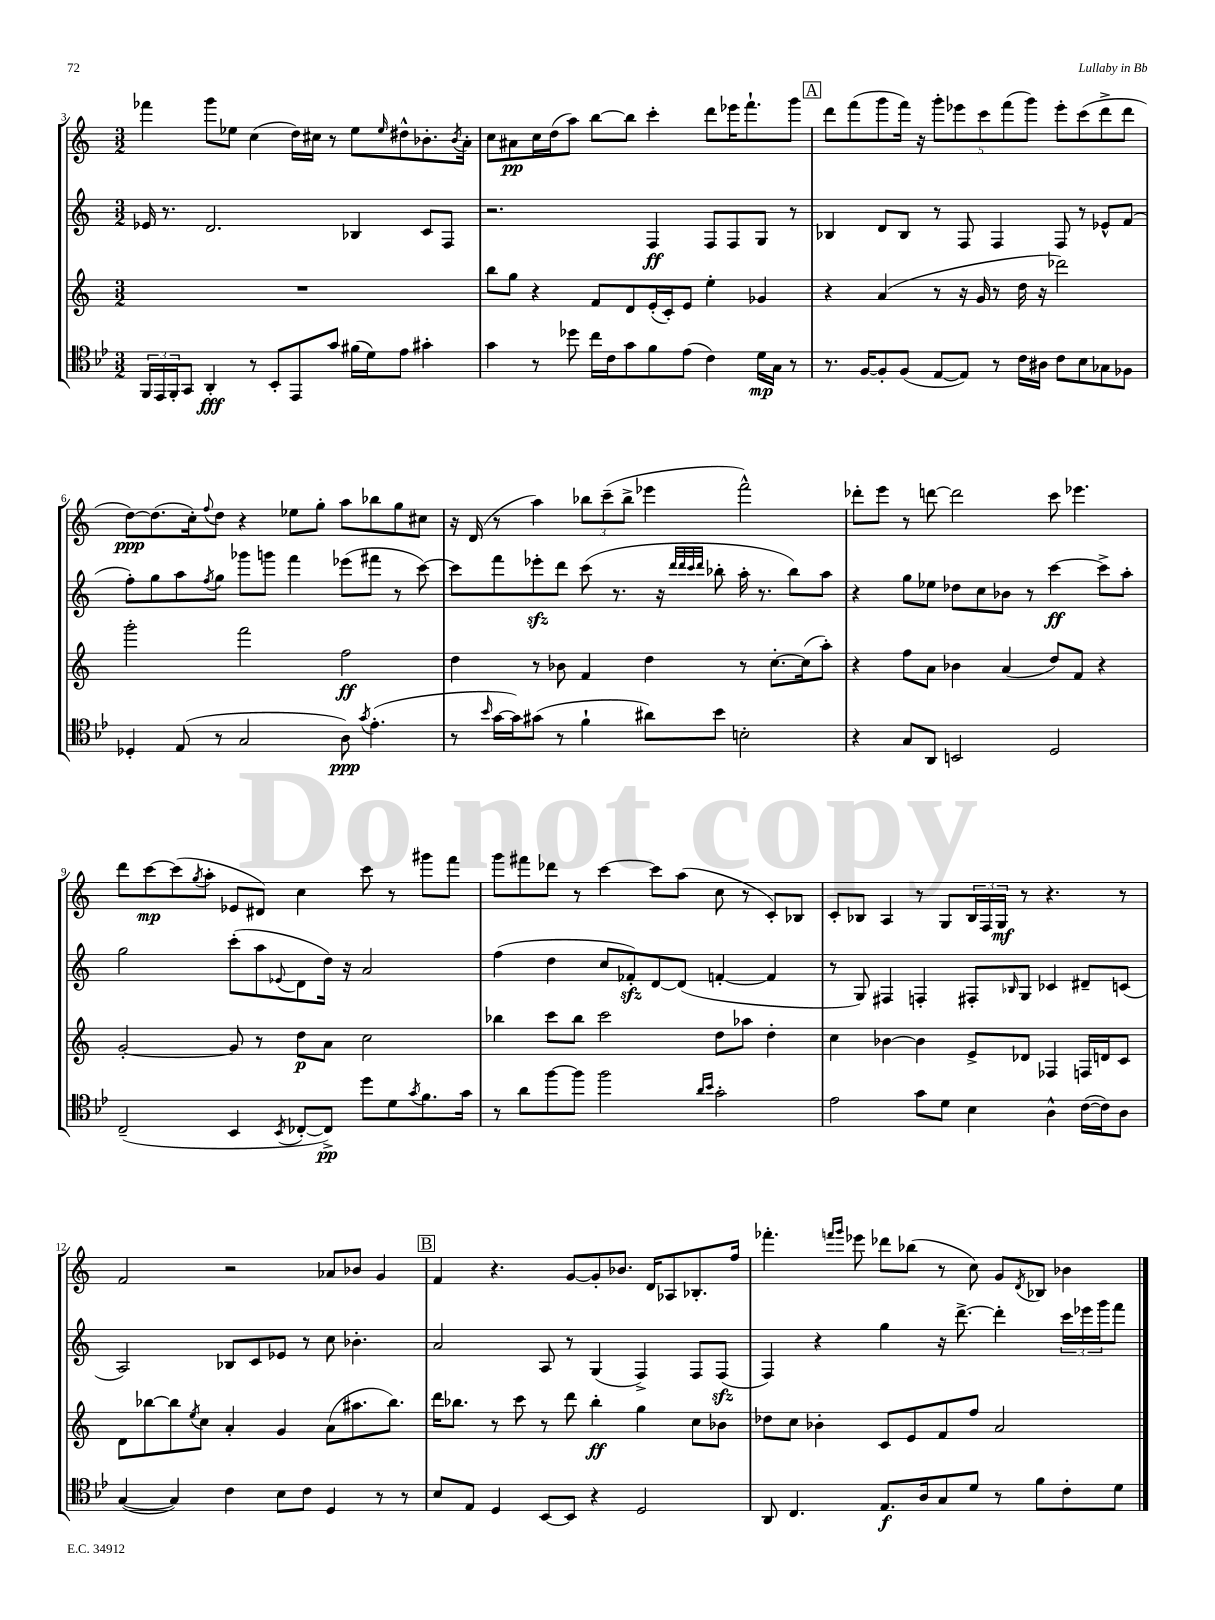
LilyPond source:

<<
\new StaffGroup <<
\new Staff = "s0" {
    \clef treble \key c \major \numericTimeSignature \time 3/2
    fes'''4 g'''8 ees''8 c''4( d''16) cis''16 r8 ees''8 \grace { ees''16 } dis''8-^ bes'8.-. \acciaccatura { bes'8 } a'16-. |
    c''8 ais'8\pp c''16 d''16( a''8) b''8~ b''8 c'''4-. d'''8 ees'''16 f'''8.-! g'''8 |
    \mark \markup { \box "A" } d'''8 f'''8( g'''8 f'''16) r16 \tuplet 5/4 { g'''8-. ees'''8 c'''8 f'''8( g'''8) } ees'''8-. c'''8( d'''8-> d'''8 |
    d''8~\ppp) d''8.( c''16-.) \appoggiatura { f''8 } d''8 r4 ees''8 g''8-. a''8 bes''8 g''8 cis''8 |
    r16 d'16( r8 a''4) \tuplet 3/2 { bes''8 c'''8--( bes''8-> } ees'''4 f'''2-^) |
    des'''8-. e'''8 r8 d'''8~ d'''2 c'''8 ees'''4. |
    d'''8 c'''8~\mp c'''8( \acciaccatura { g''8 } a''8-. ees'8 dis'8) c''4 c'''8 r8 gis'''8 f'''8 |
    g'''8 fis'''8 des'''8 r8 c'''4~ c'''8 a''8( c''8 r8 c'8-.) bes8 |
    c'8-. bes8 a4 r8 g8 \tuplet 3/2 { bes16 f16 g16\mf } r8 r4. r8 |
    f'2 r2 aes'8 bes'8 g'4 |
    \mark \markup { \box "B" } f'4 r4. g'8~ g'8-. bes'8. d'16 aes8 bes8.-. f''16 |
    fes'''4.-. \grace { f'''16 g'''16 } ees'''8 des'''8 bes''8( r8 c''8) g'8 \acciaccatura { d'8 } bes8 bes'4 \bar "|." |
}
\new Staff = "s1" {
    \clef treble \key c \major \numericTimeSignature \time 3/2
    ees'16 r8. d'2. bes4 c'8 f8 |
    r2. f4\ff f8 f8 g8 r8 |
    \mark \markup { \box "A" } bes4 d'8 bes8 r8 f8 f4 f8 r8 ees'8-^ f'8( |
    f''8-.) g''8 a''8 \acciaccatura { f''8 } g''8 ges'''8 g'''8 f'''4 ees'''8( fis'''8 r8 c'''8~) |
    c'''8 f'''8 ees'''8-.\sfz d'''8 c'''8( r8. r16 \grace { d'''32 d'''32 c'''32 d'''32 } bes''8-. a''16-. r8. bes''8) a''8 |
    r4 g''8 ees''8 des''8 c''8 bes'8 r8 c'''4~\ff c'''8-> a''8-. |
    g''2 c'''8-.( a''8 \appoggiatura { ees'8 } d'8 d''16) r16 a'2 |
    f''4( d''4 c''8 fes'8-.\sfz) d'8~ d'8( f'4~-. f'4 |
    r8 g8) fis4 f4-. fis8-. \grace { bes16 } g8 ces'4 dis'8-- c'8( |
    a2) bes8 c'8 ees'8 r8 c''8 bes'4.-. |
    \mark \markup { \box "B" } a'2 a8 r8 g4( f4->) f8 f8\sfz( |
    f4) r4 g''4 r16 d'''8.~-> d'''4-. \tuplet 3/2 { c'''16 ees'''16 g'''16 } f'''8 \bar "|." |
}
\new Staff = "s2" {
    \clef treble \key c \major \numericTimeSignature \time 3/2
    R1. |
    b''8 g''8 r4 f'8 d'8 e'16-.( c'16-.) e'8 e''4-. ges'4 |
    \mark \markup { \box "A" } r4 a'4( r8 r16 g'16 r8 d''16 r16 des'''2) |
    g'''2-. f'''2 f''2\ff |
    d''4 r8 bes'8 f'4 d''4 r8 c''8.~-. c''16( a''8-.) |
    r4 f''8 a'8 bes'4 a'4( d''8) f'8 r4 |
    g'2~-. g'8 r8 d''8\p a'8 c''2 |
    bes''4 c'''8 bes''8 c'''2 d''8 aes''8 d''4-. |
    c''4 bes'4~ bes'4 e'8-> des'8 fes4 f16 d'16 c'8 |
    d'8 bes''8~ bes''8 \acciaccatura { e''8 } c''8 a'4-. g'4 a'8( ais''8. bes''8.) |
    \mark \markup { \box "B" } d'''16 bes''8. r8 c'''8 r8 d'''8 bes''4-.\ff g''4 c''8 bes'8 |
    des''8 c''8 bes'4-. c'8 e'8 f'8 f''8 a'2 \bar "|." |
}
\new Staff = "s3" {
    \clef tenor \key bes \major \numericTimeSignature \time 3/2
    \tuplet 3/2 { f,16 ees,16 f,16-. } g,8 a,4-.\fff r8 bes,8-. ees,8 g'8 fis'16( d'16) ees'8 gis'4-. |
    g'4 r8 des''8 c''16 c'16 g'8 f'8 ees'8( c'4) d'16\mp g16 r8 |
    \mark \markup { \box "A" } r8. f16~ f8-. f8( ees8~ ees8) r8 c'16 ais16 c'8 bes8 ges8 fes8 |
    des4-. ees8( r8 g2 a8\ppp) \acciaccatura { g'8 } ees'4.-.( |
    r8 \grace { bes'16 } g'16~ g'16) gis'8( r8 f'4-! ais'8) bes'8 b2-. |
    r4 g8 a,8 b,2 d2 |
    c2--( bes,4 \acciaccatura { bes,8 } ces8~-. ces8->\pp) d''8 d'8 \acciaccatura { g'8 } f'8. g'16 |
    r8 a'8 f''8~ f''8 f''2 \grace { a'16 bes'16 } g'2-. |
    ees'2 g'8 d'8 bes4 a4-^ c'16~( c'16) a8 |
    g4~( g4) c'4 bes8 c'8 d4 r8 r8 |
    \mark \markup { \box "B" } bes8 ees8 d4 bes,8~ bes,8 r4 d2 |
    a,8 c4. ees8.\f a16 g8 d'8 r8 f'8 c'8-. d'8 \bar "|." |
}
>>
>>
\layout { \context { \Score currentBarNumber = #3 } }
